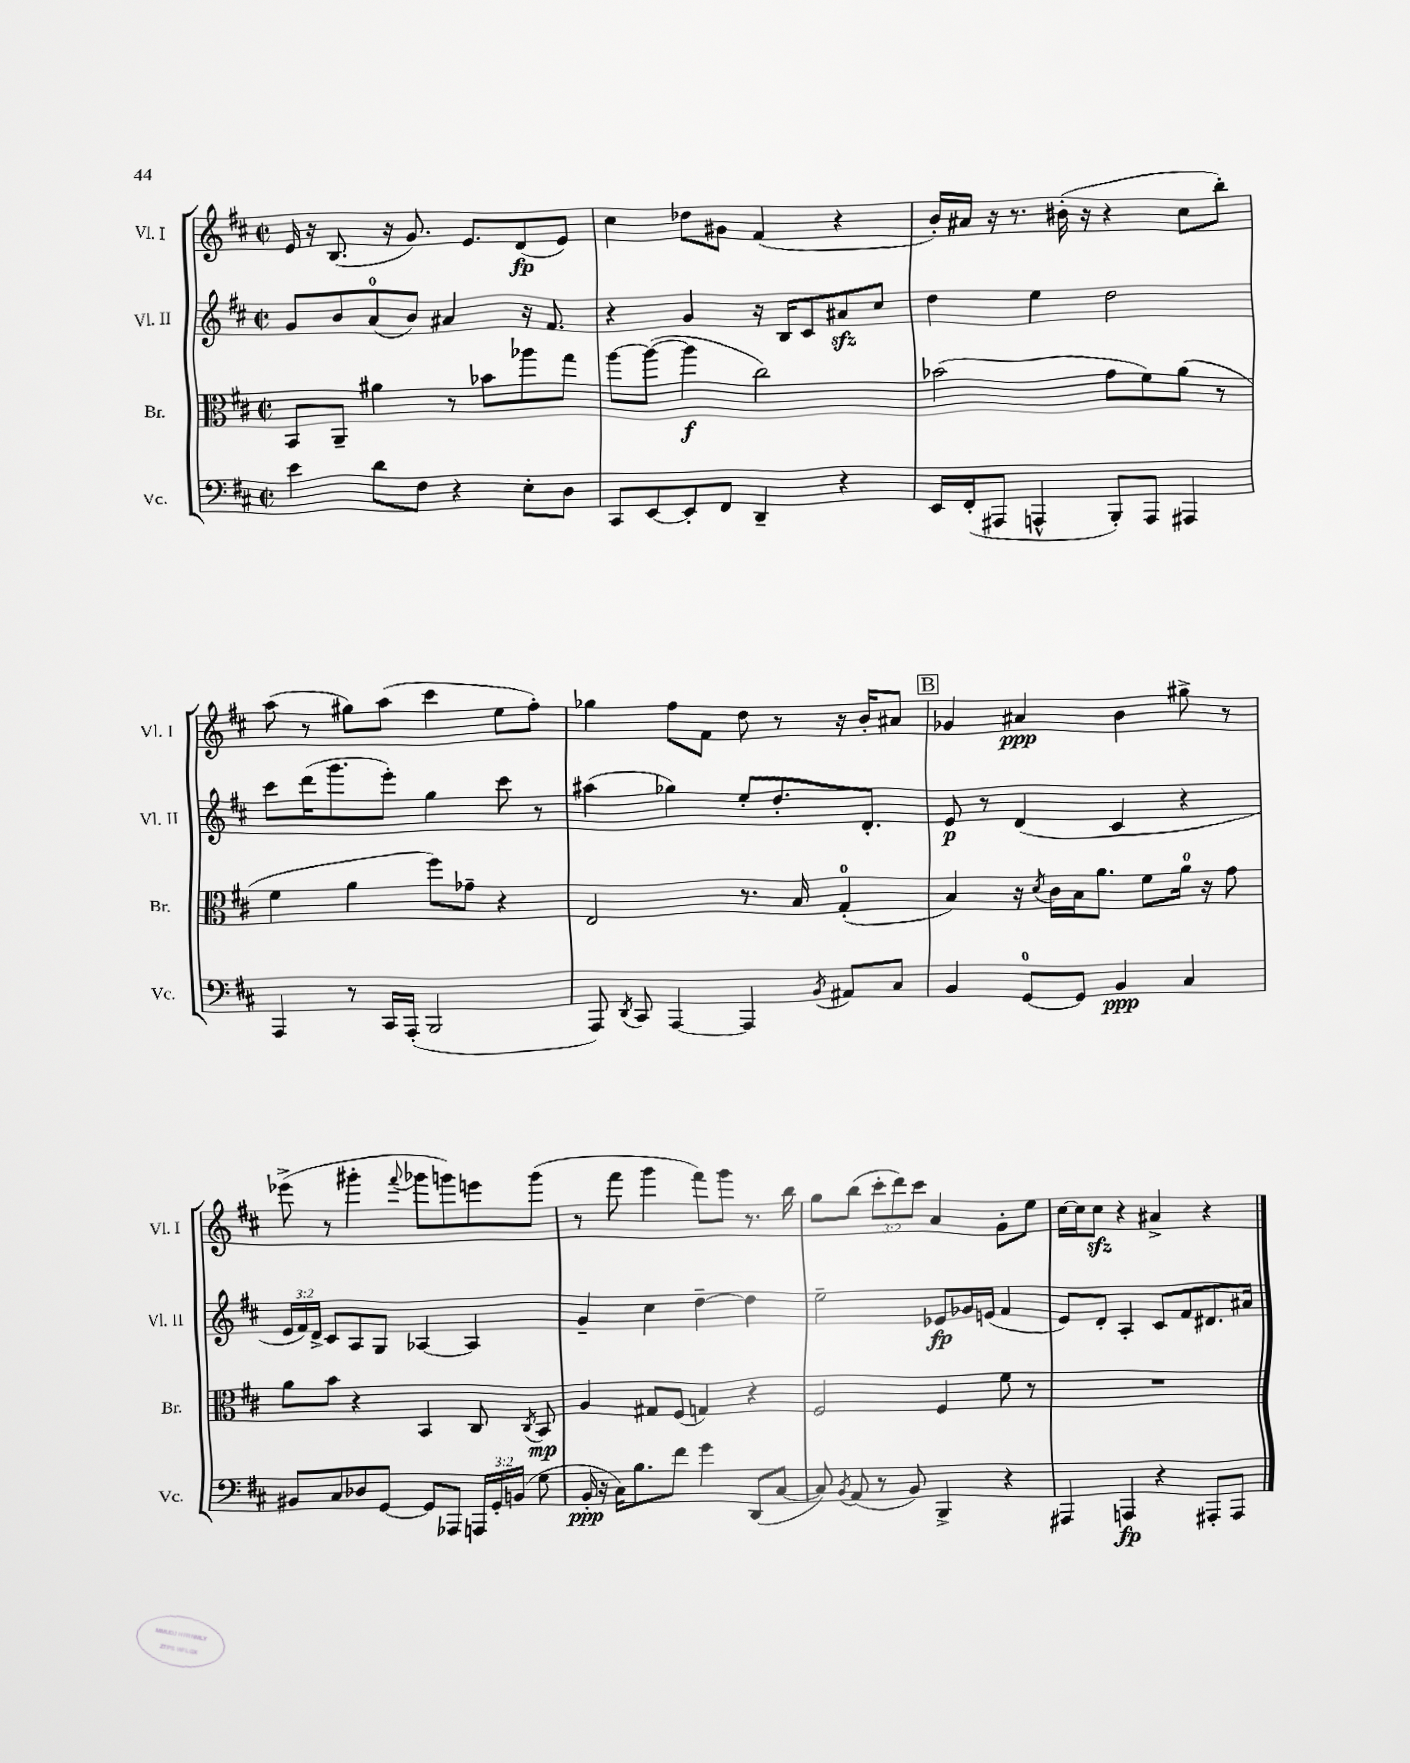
<<
\new StaffGroup <<
\new Staff = "s0" \with { instrumentName = "Vl. I" shortInstrumentName = "Vl. I" } {
    \clef treble \key d \major \defaultTimeSignature \time 2/2 \override Staff.TupletNumber.text = #tuplet-number::calc-fraction-text
    \autoBeamOff e'16 r16 b8.( r16 g'8.) e'8.[ d'8\fp( e'8]) |
    cis''4 des''8[ gis'8] fis'4( r4 |
    b'16[-.) ais'16] r16 r8. bis'16-.( r16 r4 cis''8[ b''8]-.) |
    a''8( r8 gis''8[) a''8]( cis'''4 e''8[ fis''8]-.) |
    ges''4 fis''8[ fis'8] d''8 r8 r16 b'16[-. ais'8] |
    \mark \markup { \box "B" } ges'4 ais'4\ppp b'4 gis''8-> r8 |
    ees'''8->( r8 gis'''4-. \appoggiatura { fis'''8 } ges'''8[ g'''8) e'''8 g'''8]( |
    r8 fis'''8 g'''4 fis'''8[) g'''8] r8. b''16 |
    g''8[ b''8]( \tuplet 3/2 { cis'''8[-. d'''8) cis'''8] } a'4 g'8[-. e''8] |
    cis''16[~ cis''16 cis''8]\sfz r4 ais'4-> r4 \bar "|." |
}
\new Staff = "s1" \with { instrumentName = "Vl. II" shortInstrumentName = "Vl. II" } {
    \clef treble \key d \major \defaultTimeSignature \time 2/2 \override Staff.TupletNumber.text = #tuplet-number::calc-fraction-text
    \autoBeamOff g'8[ b'8 a'8-0( b'8]) ais'4 r16 fis'8. |
    r4 g'4 r16 b16[ cis'8 ais'8\sfz cis''8] |
    d''4 e''4 d''2 |
    cis'''8[ d'''16( g'''8. e'''8]-.) g''4 cis'''8 r8 |
    ais''4( ges''4) e''8[-. d''8.-. d'8.]-. |
    \mark \markup { \box "B" } e'8\p r8 d'4( cis'4 r4 |
    \tuplet 3/2 { e'16[ fis'16) d'16]-> } cis'8[ a8 g8] aes4~ aes4 |
    g'4-- cis''4 d''4~-- d''4 |
    e''2-- ees'8[\fp ges'16 e'16]( fis'4 |
    e'8[) d'8]-. a4-. cis'8[ fis'8 dis'8. ais'16] \bar "|." |
}
\new Staff = "s2" \with { instrumentName = "Br." shortInstrumentName = "Br." } {
    \clef alto \key d \major \defaultTimeSignature \time 2/2
    \autoBeamOff b,8[ a,8]-- ais'4 r8 bes'8[ aes''8 g''8] |
    a''8[~ a''8]~( a''4\f cis''2) |
    bes'2( g'8[ fis'8) a'8]( r8 |
    fis'4 a'4 fis''8[) ges'8]-- r4 |
    e2 r8. b16 g4-0-.( |
    \mark \markup { \box "B" } b4) r16 \acciaccatura { d'8 } cis'16[ b16 a'8.] fis'8[ a'16]-0 r16 g'8 |
    a'8[ b'8] r4 b,4 cis8 \acciaccatura { cis8 } b,8\mp |
    a4 gis8[ fis8]( g4) r4 |
    fis2 fis4 fis'8 r8 |
    R1 \bar "|." |
}
\new Staff = "s3" \with { instrumentName = "Vc." shortInstrumentName = "Vc." } {
    \clef bass \key d \major \defaultTimeSignature \time 2/2 \override Staff.TupletNumber.text = #tuplet-number::calc-fraction-text
    \autoBeamOff e'4 d'8[ fis8] r4 e8[-. d8] |
    cis,8[ e,8~ e,8-. fis,8] d,4-- r4 |
    e,16[ fis,16-.( ais,,8] a,,4-^ b,,8[-.) a,,8] ais,,4 |
    a,,4 r8 cis,16[ a,,16]-.( b,,2 |
    a,,8) \acciaccatura { d,8 } cis,8 a,,4~ a,,4 \acciaccatura { b,8 } ais,8[ cis8] |
    \mark \markup { \box "B" } b,4 g,8[-0~ g,8] b,4\ppp cis4 |
    bis,8[ cis8 des8 g,8]~ g,8[ aes,,8] \tuplet 3/2 { a,,16[ g,16-. b,16]( } g8 |
    b,16-.\ppp r16 cis16[) b8. fis'8] g'4 d,8[( cis8]~ |
    cis8) \acciaccatura { b,8 } a,8( r8 b,8) b,,4-> r4 |
    ais,,4 a,,4\fp r4 ais,,8[-. ais,,8] \bar "|." |
}
>>
>>
\layout { \context { \Score \remove "Bar_number_engraver" } }
